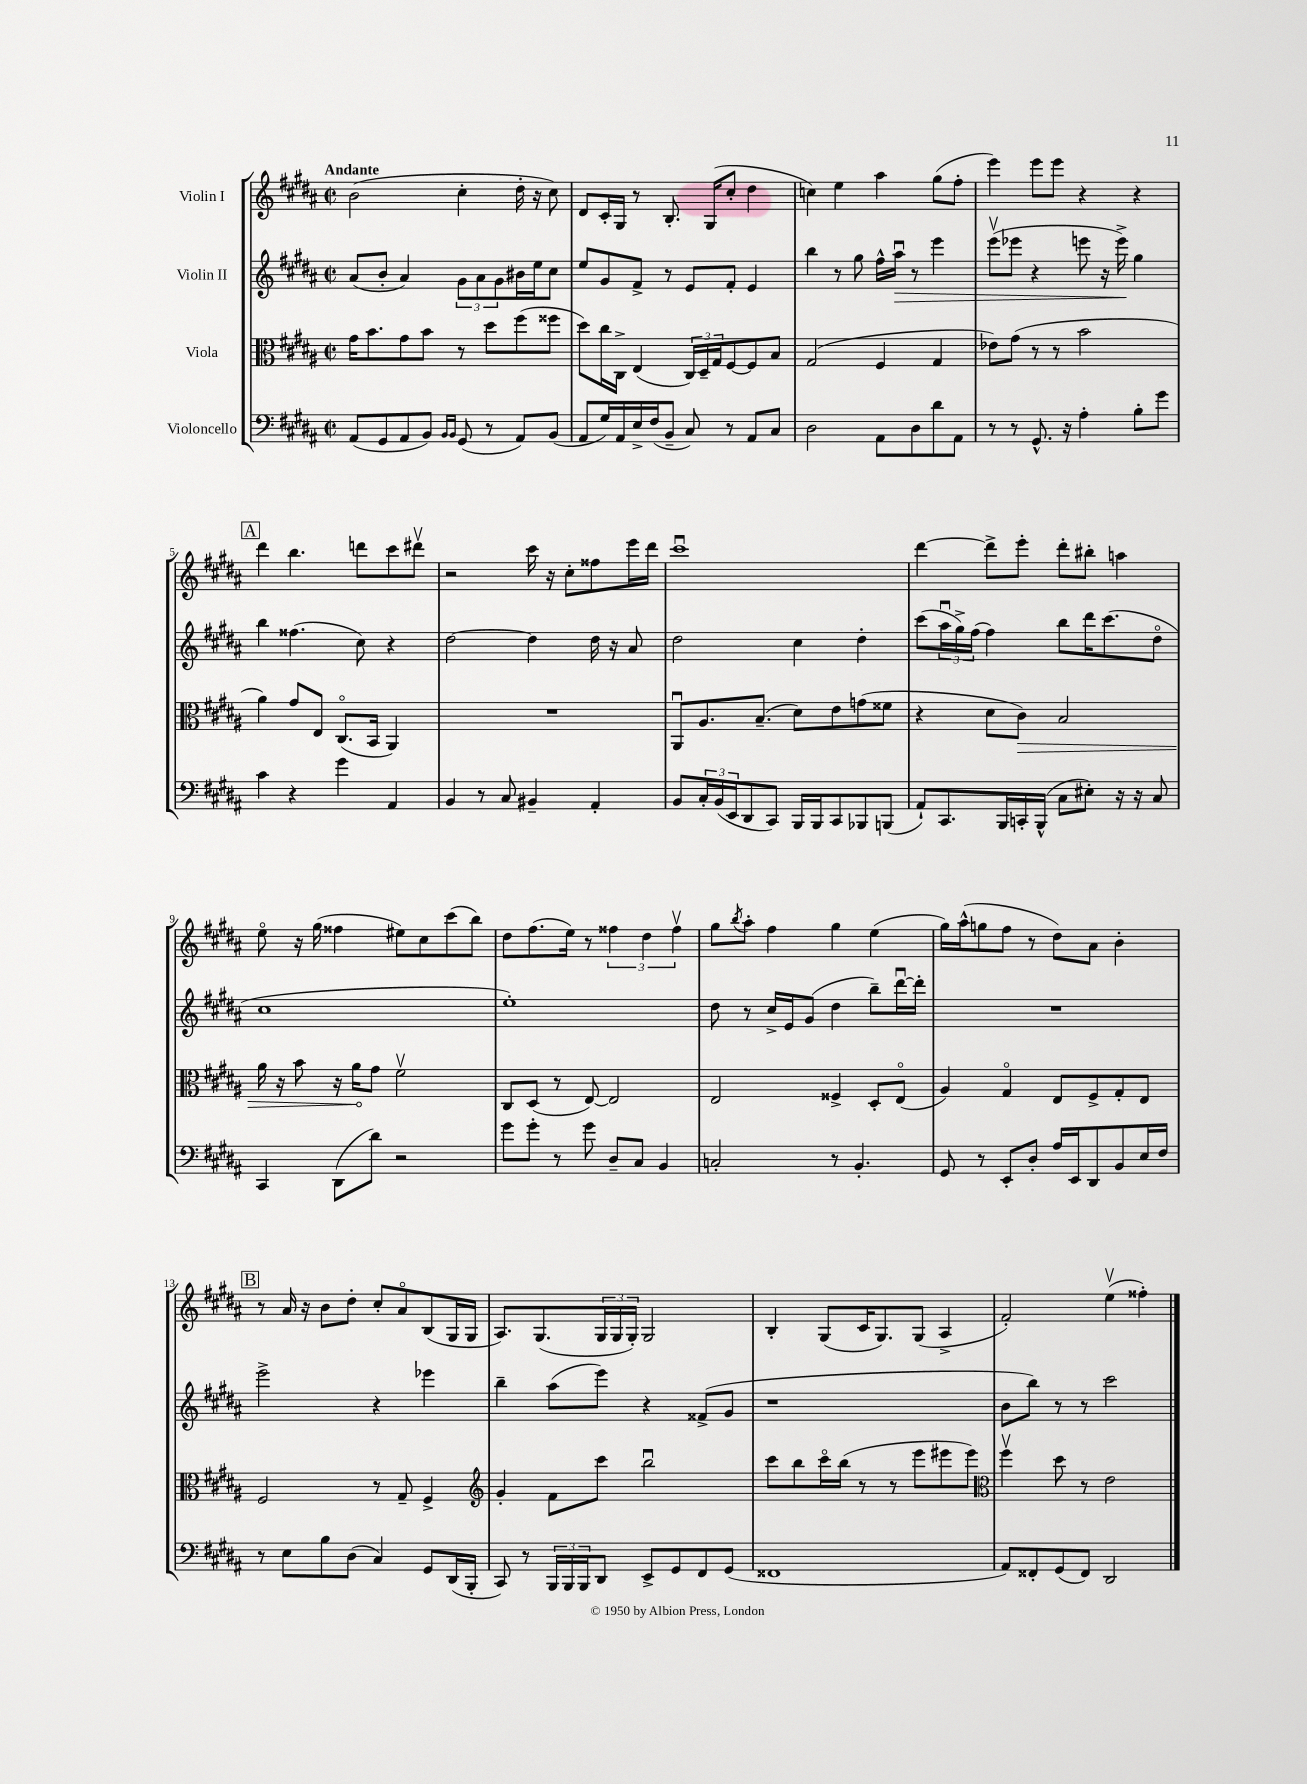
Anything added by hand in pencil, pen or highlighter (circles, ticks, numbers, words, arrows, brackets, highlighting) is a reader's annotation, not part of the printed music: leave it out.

**kern	**kern	**kern	**kern
*staff4	*staff3	*staff2	*staff1
*clefF4	*clefC3	*clefG2	*clefG2
*k[f#c#g#d#a#]	*k[f#c#g#d#a#]	*k[f#c#g#d#a#]	*k[f#c#g#d#a#]
*M2/2	*M2/2	*M2/2	*M2/2
*met(c|)	*met(c|)	*met(c|)	*met(c|)
(8AA#	16g#	(8a#	(2b
.	8.b	.	.
8GG#	.	8b'	.
8AA#	8g#	4a#)	.
8BB)	8b	.	.
16qqBB	.	.	.
16qqBB	.	.	.
(8GG#	8r	12g#	4cc#'
.	.	12a#	.
8r	8dd#	.	.
.	.	12g#	.
8AA#)	(8ff#	16b#	16dd#'
.	.	16ee	16r
(8BB	8ff##	8cc#	8cc#)
=	=	=	=
8AA#	8dd#)	8ee	8d#
16G#)	16cc#	8g#	16c#'
16AA#	16C#^	.	16G#
16E^	(4E	8f#^	8r
(16F#	.	.	.
8BB~	.	8r	8.B'
8C#)	24C#)	8e	.
.	24D#~	.	.
.	.	.	(16G#
.	24G#	.	.
8r	[8F#	8f#'	8cc#'
8AA#	8F#]	4e	4dd#
8C#	8B	.	.
=	=	=	=
2D#	(2G#	4bb	4cc)
.	.	8r	4ee
.	.	8gg#	.
8AA#	4F#	16ff#^^	4aa#
.	.	16aa#u	.
8D#	.	8r	.
8d#	4G#	4eee	(8gg#
8AA#	.	.	8ff#'
=	=	=	=
8r	8e-)	(8eeev	4eee)
8r	(8g#	8eee-	.
8.GG#^^	8r	4r	8eee
.	8r	.	8eee
16r	.	.	.
4A#'	2b	8eee	4r
.	.	16r	.
.	.	16eee^)	.
8B'	.	4gg#	4r
8g#	.	.	.
=	=	=	=
4c#	4a#)	4bb	4ddd#
4r	8g#	(4.ff##	4.bb
.	8E	.	.
4g#	(8.C#o	.	.
.	.	8cc#)	8ddd
.	16BB	.	.
4AA#	4AA#)	4r	8ccc#
.	.	.	8ddd#v
=	=	=	=
4BB	1r	[2dd#	2r
8r	.	.	.
8C#	.	.	.
4BB#~	.	4dd#]	16ccc#
.	.	.	16r
.	.	.	8cc#'
4AA#'	.	16dd#	8ff##
.	.	16r	.
.	.	8a#	16eee
.	.	.	16ddd#
=	=	=	=
8BB	8AA#u	2dd#	1ccc#u
24C#'	8.A#	.	.
(24BB	.	.	.
24EE	.	.	.
8DD#	.	.	.
.	(8.B~	.	.
8CC#)	.	.	.
16BBB	8d#)	4cc#	.
16BBB	.	.	.
8CC#	8e	.	.
8BBB-	(8g	4dd#'	.
(8BBB	8f##	.	.
=	=	=	=
8AA#`)	4r	(8ccc#	[4ddd#
8.CC#	.	24aa#u	.
.	.	24gg#^)	.
.	.	(24ff#	.
.	8d#	4ff#)	8ddd#^]
16BBB	.	.	.
16CC'	8c#)	.	8eee'
(16BBB^^	.	.	.
8C#	2B	8bb	8ddd#'
8E#')	.	16ddd#	8bb#'
.	.	(8.ccc#	.
16r	.	.	4aa
16r	.	.	.
8C#	.	8dd#o	.
=	=	=	=
4CC#	16a#	1cc#	8eeo
.	16r	.	.
.	8b	.	16r
.	.	.	(16gg#
(8DD#	16r	.	4ff##
.	16a#	.	.
8d#)	8g#	.	.
2r	2f#v	.	8ee#)
.	.	.	8cc#
.	.	.	(8ccc#
.	.	.	8bb)
=	=	=	=
8g#	8C#	1ee')	8dd#
8g#'	(8D#	.	(8.ff#
8r	8r	.	.
.	.	.	16ee)
8g#	[8E)	.	8r
8D#~	2E]	.	6ff##
8C#	.	.	.
.	.	.	6dd#
4BB	.	.	.
.	.	.	6ff##v
=	=	=	=
2C'	2E	8dd#	8gg#
.	.	.	8qbb
.	.	8r	8aa#'
.	.	16cc#^	4ff#
.	.	16e	.
.	.	(8g#	.
8r	4F##^	4dd#	4gg#
4.BB'	.	.	.
.	8D#'	8bb~)	(4ee
.	(8Eo	[16ddd#u	.
.	.	16ddd#']	.
=	=	=	=
8GG#	4A#)	1r	16gg#)
.	.	.	(16aa#^^
8r	.	.	8gg
8EE'	4G#o	.	8ff#
8D#'	.	.	8r
16A#	8E	.	8dd#)
16EE	.	.	.
8DD#	8F#^	.	8a#
8BB	8G#'	.	4b'
16E	8E	.	.
16F#	.	.	.
=	=	=	=
8r	2F#	2eee^	8r
8E	.	.	16a#
.	.	.	16r
8B	.	.	8b
(8D#	.	.	8dd#'
4C#)	8r	4r	8cc#'
.	8G#~	.	8a#o
8GG#	4F#^	4eee-	(8B
(16DD#	.	.	16G#
16BBB'	.	.	16G#
=	=	=	=
*	*clefG2	*	*
8CC#)	4g#'	4bb~	8.A#)
8r	.	.	.
.	.	.	(8.G#
24BBB	8f#	(8aa#	.
24BBB	.	.	.
24BBB	.	.	.
8DD#	8ccc#	8eee)	24G#
.	.	.	24G#
.	.	.	24G#')
8EE^	2bbu	4r	2G#
8GG#	.	.	.
8FF#	.	(8f##^	.
(8GG#	.	8g#	.
=	=	=	=
1FF##	8ccc#	1r	4B'
.	8bb	.	.
.	16ccc#o	.	(8G#
.	(16bb	.	.
.	8r	.	16c#
.	.	.	8.G#)
.	8r	.	.
.	8eee	.	(8G#
.	8eee#	.	4A#^
.	8eee#)	.	.
=	=	=	=
*	*clefC3	*	*
8AA#)	4ff#v	8b	2f#')
8FF##'	.	8bb)	.
(8GG#	8dd#	8r	.
8FF##)	8r	8r	.
2DD#	2e	2ccc#	(4eev
.	.	.	4ff##')
==	==	==	==
*-	*-	*-	*-
